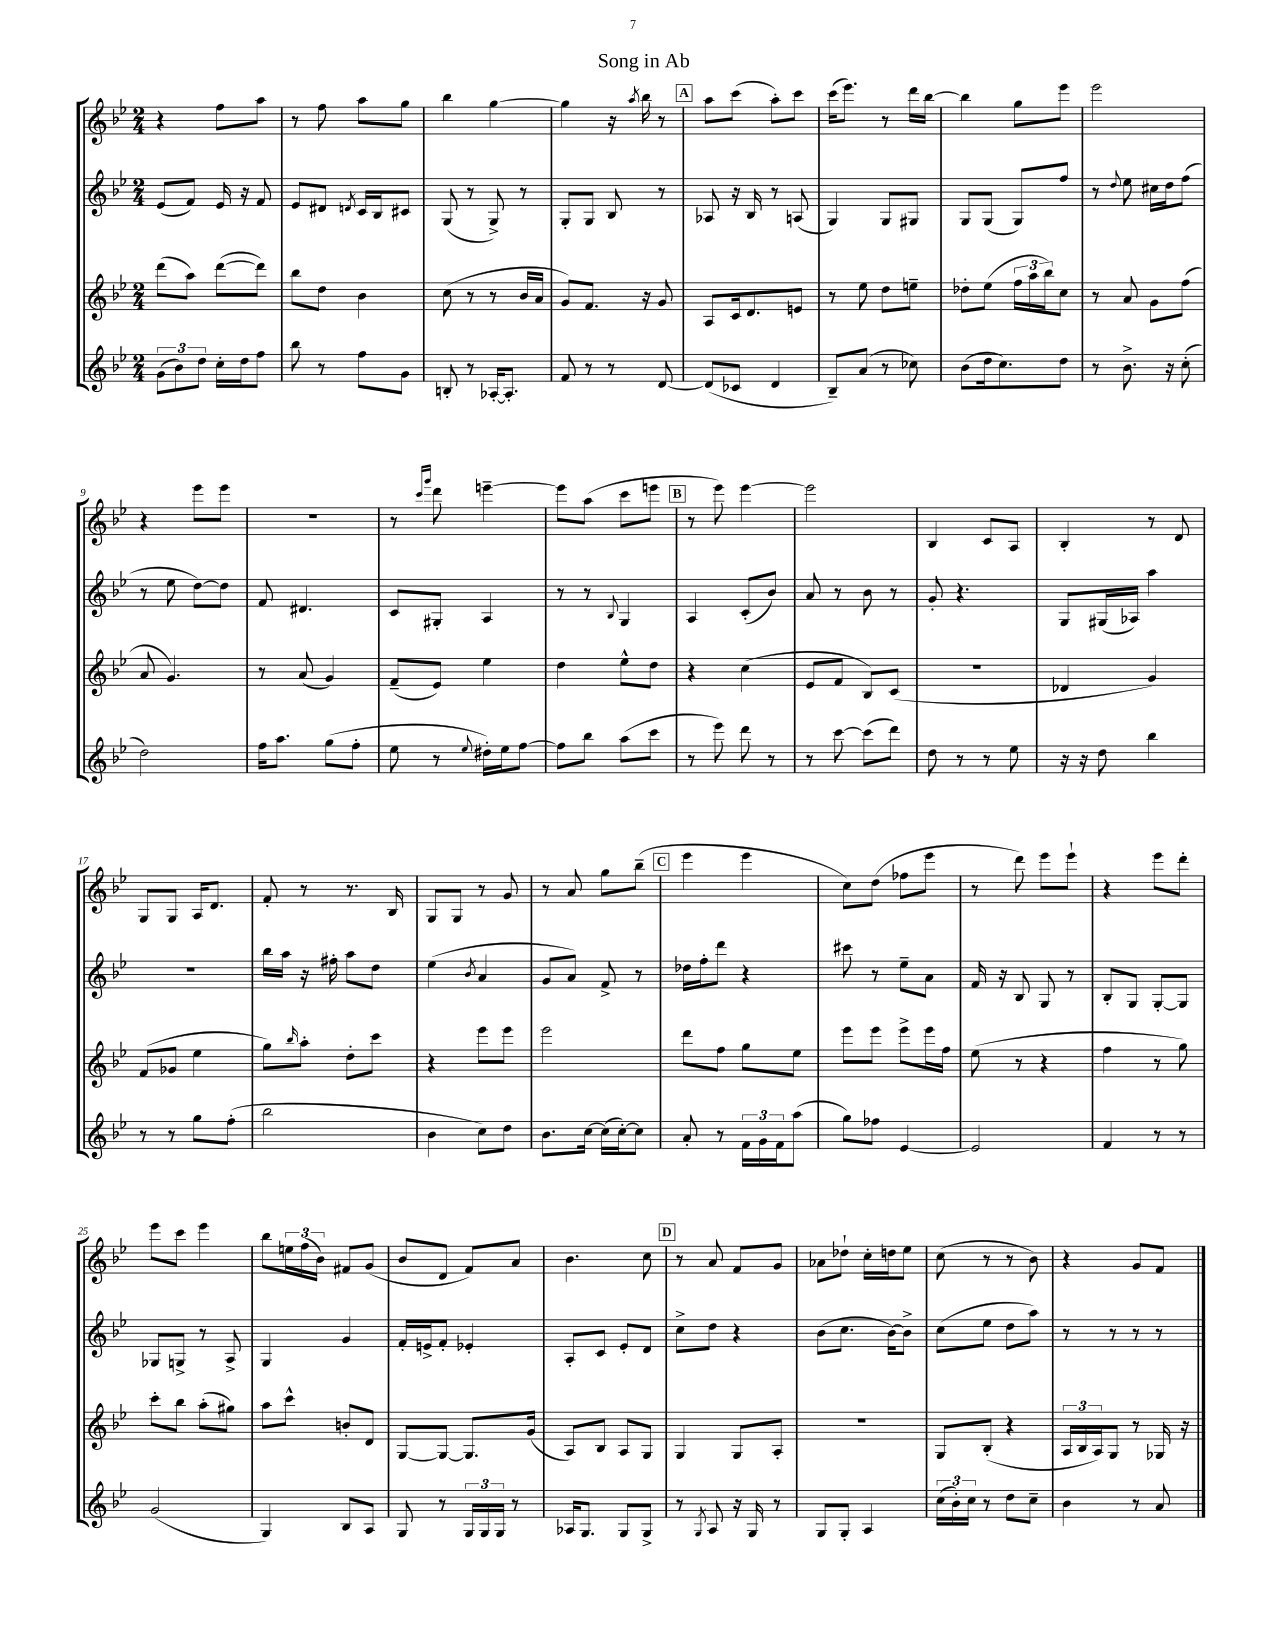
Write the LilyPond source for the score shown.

\header { title = "Song in Ab" }
<<
\new StaffGroup <<
\new Staff = "s0" {
    \clef treble \key bes \major \numericTimeSignature \time 2/4
    r4 f''8 a''8 |
    r8 f''8 a''8 g''8 |
    bes''4 g''4~ |
    g''4 r16 \acciaccatura { a''8 } bes''16 r8 |
    \mark \markup { \box "A" } a''8 c'''8( a''8-.) c'''8 |
    c'''16( ees'''8.) r8 d'''16 bes''16~ |
    bes''4 g''8 ees'''8 |
    ees'''2 |
    r4 ees'''8 ees'''8 |
    r2 |
    r8 \grace { c'''16 g'''16 } d'''8 e'''4~-- |
    e'''8 a''8( c'''8 e'''8 |
    \mark \markup { \box "B" } r8 ees'''8) ees'''4~ |
    ees'''2 |
    bes4 c'8 a8 |
    bes4-. r8 d'8 |
    g8 g8 a16 d'8. |
    f'8-. r8 r8. bes16 |
    g8 g8 r8 g'8 |
    r8 a'8 g''8 bes''8--( |
    \mark \markup { \box "C" } ees'''4 ees'''4 |
    c''8) d''8( fes''8 ees'''8 |
    r8 d'''8) ees'''8 ees'''8-! |
    r4 ees'''8 d'''8-. |
    ees'''8 c'''8 ees'''4 |
    bes''8 \tuplet 3/2 { e''16 f''16( bes'16) } fis'8 g'8( |
    bes'8 d'8 f'8) a'8 |
    bes'4. c''8 |
    \mark \markup { \box "D" } r8 a'8 f'8 g'8 |
    aes'8 des''8-! c''16-. d''16 ees''8 |
    c''8( r8 r8 bes'8) |
    r4 g'8 f'8 \bar "|." |
}
\new Staff = "s1" {
    \clef treble \key bes \major \numericTimeSignature \time 2/4
    ees'8( f'8) ees'16 r16 f'8 |
    ees'8 dis'8 \acciaccatura { d'8 } c'16 bes16 cis'8 |
    g8( r8 g8->) r8 |
    g8-. g8 bes8 r8 |
    \mark \markup { \box "A" } aes8 r16 bes16 r8 a8( |
    g4) g8 gis8 |
    g8 g8( g8) f''8 |
    r8 \appoggiatura { d''8 } ees''8 cis''16 d''16 f''8( |
    r8 ees''8 d''8~) d''8 |
    f'8 dis'4. |
    c'8 gis8-. a4 |
    r8 r8 \appoggiatura { bes8 } g4 |
    \mark \markup { \box "B" } a4 c'8-.( bes'8) |
    a'8 r8 bes'8 r8 |
    g'8-. r4. |
    g8 gis16( aes16) a''4 |
    r2 |
    bes''16 a''16 r16 fis''16-. a''8 d''8 |
    ees''4( \acciaccatura { bes'8 } a'4 |
    g'8 a'8) f'8-> r8 |
    \mark \markup { \box "C" } des''16 f''16-. d'''8 r4 |
    cis'''8 r8 ees''8-- a'8 |
    f'16 r16 bes8 g8 r8 |
    bes8-. g8 g8~-. g8 |
    ges8 g8-> r8 a8-> |
    g4 g'4 |
    f'16-. e'16-> f'8-. ees'4-. |
    a8-. c'8 ees'8-. d'8 |
    \mark \markup { \box "D" } c''8-> d''8 r4 |
    bes'8( c''8. bes'16~) bes'8-> |
    c''8( ees''8 d''8 a''8) |
    r8 r8 r8 r8 \bar "|." |
}
\new Staff = "s2" {
    \clef treble \key bes \major \numericTimeSignature \time 2/4
    d'''8( a''8) d'''8~( d'''8) |
    bes''8 d''8 bes'4 |
    c''8( r8 r8 bes'16 a'16 |
    g'8) f'8. r16 g'8 |
    \mark \markup { \box "A" } a8 c'16 d'8. e'8 |
    r8 ees''8 d''8 e''8-- |
    des''8-. ees''8( \tuplet 3/2 { f''16 a''16 bes''16) } c''8 |
    r8 a'8 g'8 f''8( |
    a'8 g'4.) |
    r8 a'8( g'4) |
    f'8--( ees'8) ees''4 |
    d''4 ees''8-^ d''8 |
    \mark \markup { \box "B" } r4 c''4( |
    ees'8 f'8 bes8) c'8( |
    R2 |
    des'4 g'4) |
    f'8( ges'8 ees''4 |
    g''8) \grace { bes''16 } a''8-. d''8-. c'''8 |
    r4 ees'''8 ees'''8 |
    ees'''2 |
    \mark \markup { \box "C" } d'''8 f''8 g''8 ees''8 |
    ees'''8 ees'''8 ees'''8-> ees'''16 f''16 |
    ees''8( r8 r4 |
    f''4 r8 g''8) |
    c'''8-. bes''8 a''8-.( gis''8) |
    a''8 c'''8-^ b'8-. d'8 |
    g8~ g8~ g8. g'16( |
    a8) bes8 a8 g8 |
    \mark \markup { \box "D" } g4 g8 a8-. |
    r2 |
    g8 bes8-.( r4 |
    \tuplet 3/2 { a16 bes16 a16) } g8 r8 ges16 r16 \bar "|." |
}
\new Staff = "s3" {
    \clef treble \key bes \major \numericTimeSignature \time 2/4
    \tuplet 3/2 { g'8( bes'8) d''8 } c''16-. d''16 f''8 |
    bes''8 r8 f''8 g'8 |
    b8-. r8 aes16~-. aes8.-. |
    f'8 r8 r8 d'8~ |
    \mark \markup { \box "A" } d'8( ces'8 d'4 |
    bes8--) a'8( r8 ces''8) |
    bes'8( d''16 c''8.) d''8 |
    r8 bes'8.-> r16 c''8-.( |
    d''2) |
    f''16 a''8. g''8( f''8-. |
    ees''8 r8 \appoggiatura { ees''8 } dis''16-.) ees''16 f''8~ |
    f''8 bes''8 a''8( c'''8 |
    \mark \markup { \box "B" } r8 ees'''8) d'''8 r8 |
    r8 c'''8~ c'''8( d'''8) |
    d''8 r8 r8 ees''8 |
    r16 r16 d''8 bes''4 |
    r8 r8 g''8 f''8-.( |
    bes''2 |
    bes'4 c''8) d''8 |
    bes'8. c''16~ c''16( c''16~-.) c''8 |
    \mark \markup { \box "C" } a'8-. r8 \tuplet 3/2 { f'16 g'16 f'16 } a''8( |
    g''8) fes''8 ees'4~ |
    ees'2 |
    f'4 r8 r8 |
    g'2( |
    g4) bes8 a8 |
    g8 r8 \tuplet 3/2 { g16 g16 g16 } r8 |
    aes16 g8. g8 g8-> |
    \mark \markup { \box "D" } r8 \acciaccatura { g8 } a8 r16 g16 r8 |
    g8 g8-. a4 |
    \tuplet 3/2 { c''16( bes'16-.) c''16 } r8 d''8 c''8-- |
    bes'4 r8 a'8 \bar "|." |
}
>>
>>
